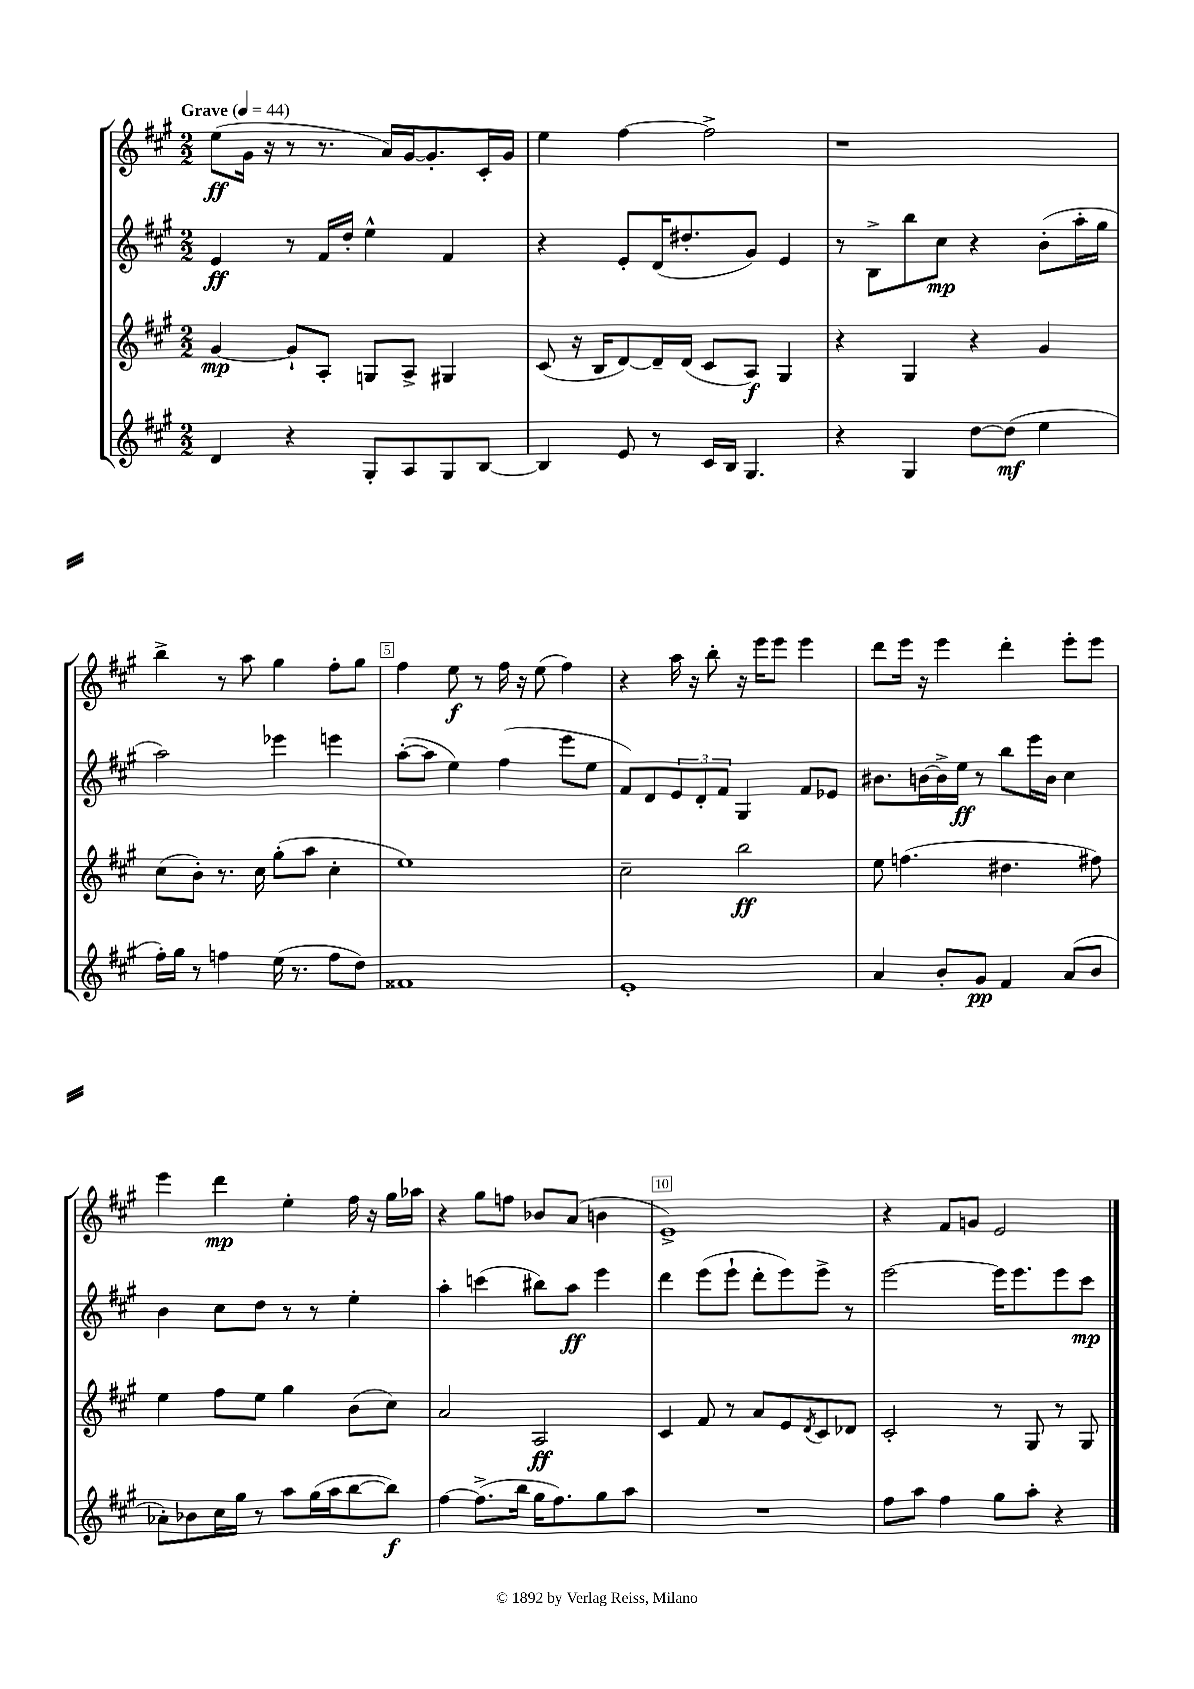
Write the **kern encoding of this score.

**kern	**kern	**kern	**kern
*staff4	*staff3	*staff2	*staff1
*clefG2	*clefG2	*clefG2	*clefG2
*k[f#c#g#]	*k[f#c#g#]	*k[f#c#g#]	*k[f#c#g#]
*M2/2	*M2/2	*M2/2	*M2/2
*MM44	*MM44	*MM44	*MM44
4d	[4g#	4e	(8ee
.	.	.	16g#
.	.	.	16r
4r	8g#`]	8r	8r
.	8A'	16f#	8.r
.	.	16dd'	.
8G#'	8G	4ee^^	.
.	.	.	16a)
8A	8A^	.	[16g#
.	.	.	8.g#']
8G#	4G#	4f#	.
[8B	.	.	16c#'
.	.	.	16g#
=	=	=	=
4B]	(8c#	4r	4ee
.	16r	.	.
.	16B	.	.
8e	[8d)	8e'	[4ff#
8r	16d~]	(16d	.
.	(16d	8.dd#'	.
16c#	8c#	.	2ff#^]
16B	.	.	.
4.G#	8A)	8g#)	.
.	4G#	4e	.
=	=	=	=
4r	4r	8r	1r
.	.	8B^	.
4G#	4G#	8bb	.
.	.	8cc#	.
[8dd	4r	4r	.
(8dd]	.	.	.
4ee	4g#	(8b'	.
.	.	16aa'	.
.	.	16gg#	.
=	=	=	=
16ff#')	(8cc#	2aa)	4bb^
16gg#	.	.	.
8r	8b')	.	.
4ff	8.r	.	8r
.	.	.	8aa
.	16cc#	.	.
(16ee	(8gg#'	4eee-	4gg#
8.r	.	.	.
.	8aa	.	.
8ff	4cc#'	4eee	8ff#'
8dd)	.	.	8gg#
=	=	=	=
1f##	1ee)	([8aa'	4ff#
.	.	8aa]	.
.	.	4ee)	8ee
.	.	.	8r
.	.	(4ff#	16ff#
.	.	.	16r
.	.	.	(8ee
.	.	8eee	4ff#)
.	.	8ee	.
=	=	=	=
1e'	2cc#~	8f#)	4r
.	.	8d	.
.	.	12e	16aa
.	.	.	16r
.	.	12d'	.
.	.	.	8bb'
.	.	12f#	.
.	2bb	4G#	16r
.	.	.	16eee
.	.	.	8eee
.	.	8f#	4eee
.	.	8e-	.
=	=	=	=
4a	8ee	8.b#	8ddd
.	(4.ff	.	16eee
.	.	[16b	16r
8b'	.	16b^]	4eee
.	.	16ee	.
8g#	.	8r	.
4f#	4.dd#	8bb	4ddd'
.	.	16eee	.
.	.	16b	.
(8a	.	4cc#	8eee'
8b	8ff#)	.	8eee
=	=	=	=
8a-')	4ee	4b	4eee
8b-	.	.	.
16cc#	8ff#	8cc#	4ddd
16gg#	.	.	.
8r	8ee	8dd	.
8aa	4gg#	8r	4ee'
(16gg#	.	8r	.
16aa	.	.	.
[8bb	(8b	4ee'	16ff#
.	.	.	16r
8bb])	8cc#)	.	16gg#
.	.	.	16aa-
=	=	=	=
[4ff#	2a	4aa'	4r
(8.ff#^]	.	(4ccc	8gg#
.	.	.	8ff
16bb	.	.	.
16gg#	2A	8bb#)	8b-
8.ff#)	.	.	.
.	.	8aa	(8a
8gg#	.	4eee	4b
8aa	.	.	.
=	=	=	=
1r	4c#	4ddd	1e^)
.	8f#	(8eee	.
.	8r	8eee`	.
.	8a	8ddd'	.
.	8e	8eee)	.
.	8qd	.	.
.	8c#	8eee^	.
.	8d-	8r	.
=	=	=	=
8ff#	2c#'	[2eee	4r
8aa	.	.	.
4ff#	.	.	8f#
.	.	.	8g
8gg#	8r	16eee]	2e
.	.	8.eee	.
8aa'	8G#	.	.
4r	8r	8eee	.
.	8G#	8ccc#	.
==	==	==	==
*-	*-	*-	*-
